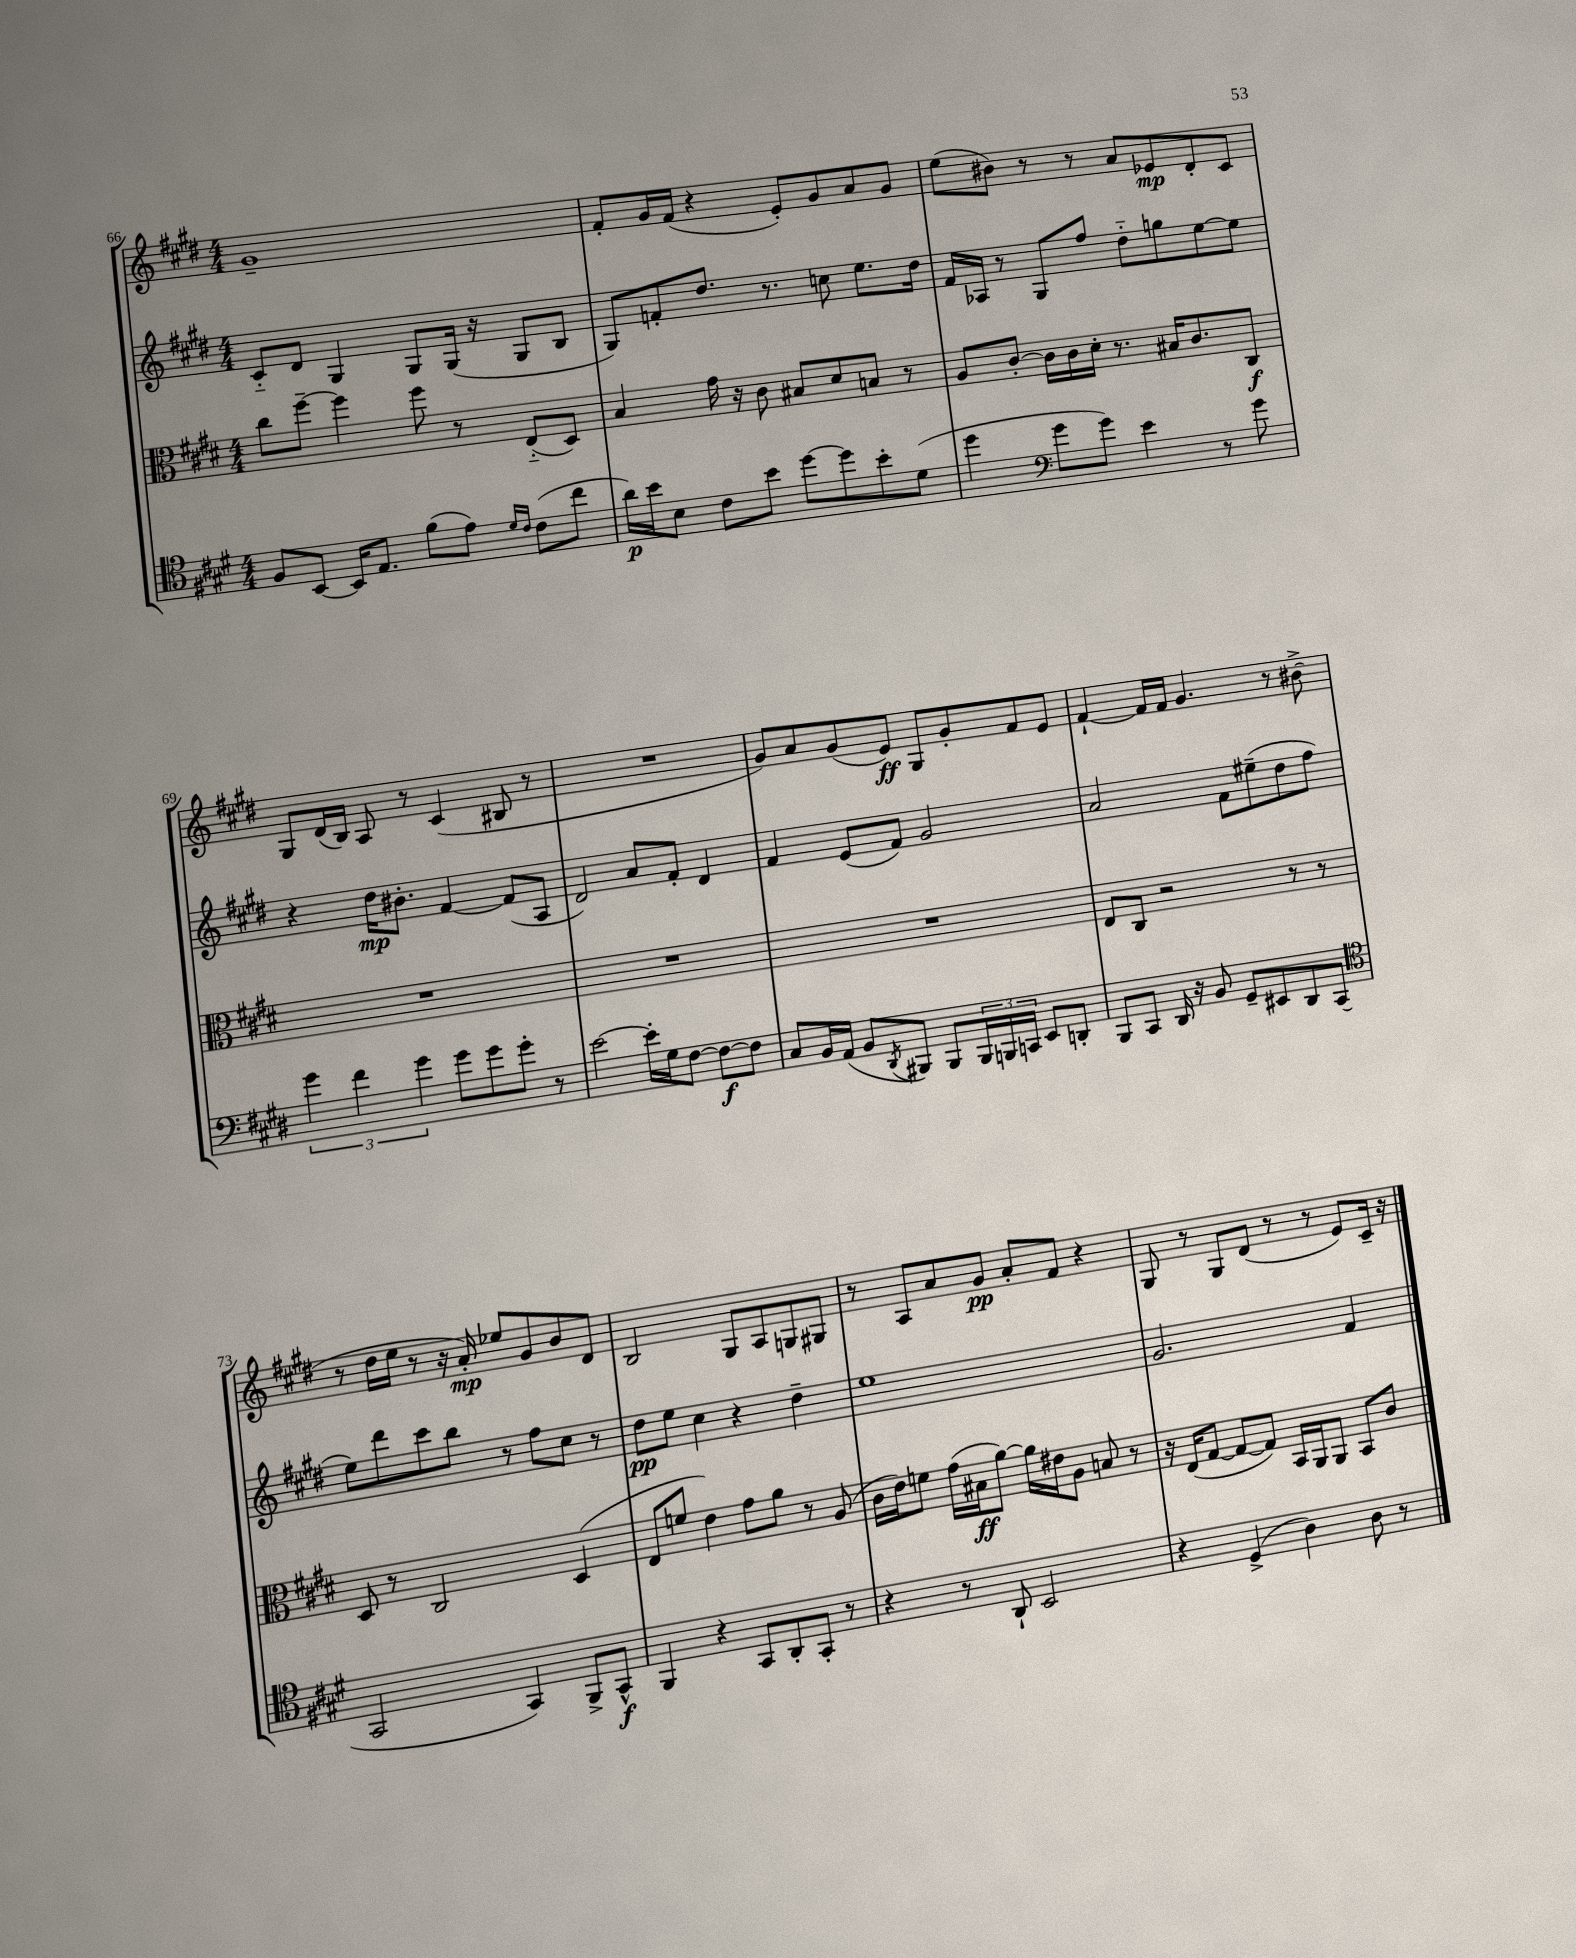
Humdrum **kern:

**kern	**dynam	**kern	**dynam	**kern	**dynam	**kern	**dynam
*part4	*part4	*part3	*part3	*part2	*part2	*part1	*part1
*staff4	*staff4	*staff3	*staff3	*staff2	*staff2	*staff1	*staff1
*clefC4	*	*clefC3	*	*clefG2	*	*clefG2	*
*k[f#c#g#d#]	*	*k[f#c#g#d#]	*	*k[f#c#g#d#]	*	*k[f#c#g#d#]	*
*M4/4	*	*M4/4	*	*M4/4	*	*M4/4	*
=66	=66	=66	=66	=66	=66	=66	=66
8F#/L	.	8cc#\L	.	8c#/L	.	1g#~	.
[8BB/J	.	[8ff#~\J	.	8d#/J	.	.	.
16BB/KL]	.	4ff#\]	.	4G#/	.	.	.
8.E/J	.	.	.	.	.	.	.
(8f#\L	.	8ff#\	.	8G#/L	.	.	.
8e\J)	.	8r	.	(16G#/Jk	.	.	.
.	.	.	.	16r	.	.	.
16qqd#/LL	.	.	.	.	.	.	.
16qqc#/JJ	.	.	.	.	.	.	.
(8c#\L	.	(8E/L	.	8G#/L	.	.	.
8cc#\J	.	8D#/J)	.	8B/J	.	.	.
=67	=67	=67	=67	=67	=67	=67	=67
16a\LL)	p	4B/	.	8G#/L)	.	8f#'/L	.
16b\J	.	.	.	.	.	.	.
8B\J	.	.	.	8fn'/	.	16g#/L	.
.	.	.	.	.	.	(16f#/JJ	.
8c#\L	.	16g#\	.	8.dd#/J	.	4r	.
.	.	16r	.	.	.	.	.
8b\J	.	8c#\	.	.	.	.	.
.	.	.	.	8.r	.	.	.
[8dd#\L	.	8B#X/L	.	.	.	8e'/L)	.
8dd#\]	.	8d#/	.	8ccn\	.	8g#/	.
8b'\	.	8Bn/J	.	8.ee\L	.	8a/	.
(8d#\J	.	8r	.	.	.	8g#/J	.
.	.	.	.	16dd#\Jk	.	.	.
=68	=68	=68	=68	=68	=68	=68	=68
4dd#\	.	8A/L	.	16f#/LL	.	(8ee\L	.
.	.	.	.	16A-X/JJ	.	.	.
.	.	[8c#'/J	.	8r	.	8b#X\J)	.
*clefF4	*	*	*	*	*	*	*
8g#\L	.	16c#\LL]	.	8G#/L	.	8r	.
.	.	16c#\	.	.	.	.	.
8g#\J)	.	16d#'\JJ	.	8ff#/J	.	8r	.
.	.	8.r	.	.	.	.	.
4e\	.	.	.	8dd#\L	.	8a/L	.
.	.	16B#X/KL	.	8ggn\	.	8e-X/	mp
.	.	8.c#/	.	.	.	.	.
8r	.	.	.	[8ee\	.	8d#'/	.
8g#\	.	8C#/J	f	8ee\J]	.	8c#/J	.
!!LO:LB:g=z
=69	=69	=69	=69	=69	=69	=69	=69
6g#\	.	1r	.	4r	.	8G#/L	.
.	.	.	.	.	.	(16d#/L	.
6f#\	.	.	.	.	.	.	.
.	.	.	.	.	.	16B/JJ)	.
.	.	.	.	16dd#\KL	mp	8A/	.
.	.	.	.	8.b#X'\J	.	.	.
6g#\	.	.	.	.	.	.	.
.	.	.	.	.	.	8r	.
8g#\L	.	.	.	[4f#/	.	(4c#/	.
8g#\	.	.	.	.	.	.	.
8g#'\J	.	.	.	(8f#/L]	.	8B#X/	.
8r	.	.	.	8A/J	.	8r	.
=70	=70	=70	=70	=70	=70	=70	=70
[2e\	.	1r	.	2d#/)	.	1r	.
16e'\LL]	.	.	.	8a/L	.	.	.
16G#\J	.	.	.	.	.	.	.
[8F#\J	.	.	.	8f#'/J	.	.	.
8F#\L_	f	.	.	4d#/	.	.	.
8F#\J]	.	.	.	.	.	.	.
=71	=71	=71	=71	=71	=71	=71	=71
8C#/L	.	1r	.	4f#/	.	8g#/L)	.
16BB/L	.	.	.	.	.	8a/	.
(16AA/JJ	.	.	.	.	.	.	.
8BB/L	.	.	.	(8e/L	.	(8g#/	.
8qDD#/	.	.	.	.	.	.	.
8BBB#X/J)	.	.	.	8f#/J)	.	8e/J)	ff
8BBB#/L	.	.	.	2g#/	.	8G#/L	.
24BBB#/L	.	.	.	.	.	8g#'/	.
24BBBn/	.	.	.	.	.	.	.
24CCn/JJ	.	.	.	.	.	.	.
8EE/L	.	.	.	.	.	8f#/	.
8DDn'/J	.	.	.	.	.	8e/J	.
=72	=72	=72	=72	=72	=72	=72	=72
8BBB/L	.	8E/L	.	2a/	.	[4f#`/	.
8CC#/J	.	8C#/J	.	.	.	.	.
16DD#/	.	2r	.	.	.	16f#/LL]	.
16r	.	.	.	.	.	16f#/JJ	.
8BB/	.	.	.	.	.	4.g#/	.
8GG#~/L	.	.	.	8f#\L	.	.	.
8EE#X/	.	.	.	(8ee#X~\	.	.	.
8DD#/	.	8r	.	8dd#\	.	8r	.
(8CC#/J	.	8r	.	8ff#\J	.	(8b#X^\	.
!!LO:LB:g=z
=73	=73	=73	=73	=73	=73	=73	=73
*clefC4	*	*	*	*	*	*	*
2GG#/	.	8D#/	.	8ee\L)	.	8r	.
.	.	8r	.	8ddd#\	.	16dd#\LL	.
.	.	.	.	.	.	16ee\JJ	.
.	.	2C#/	.	8ccc#\	.	8r	.
.	.	.	.	8bb\J	.	16r	.
.	.	.	.	.	.	16a'/)	mp
4GG#/)	.	.	.	8r	.	8ee-X/L	.
.	.	.	.	8ff#\L	.	8g#/	.
8FF#^/L	.	(4D#/	.	8cc#\J	.	8b/	.
8GG#^^/J	f	.	.	8r	.	8d#/J	.
=74	=74	=74	=74	=74	=74	=74	=74
4FF#/	.	8E/L	.	8dd#\L	pp	2B/	.
.	.	8fn/J	.	8ee\J	.	.	.
4r	.	4e\)	.	4cc#\	.	.	.
8GG#/L	.	8g#\L	.	4r	.	8G#/L	.
8AA'/	.	8a\J	.	.	.	8A/	.
8GG#'/J	.	8r	.	4dd#~\	.	8Gn/	.
8r	.	(8A/	.	.	.	8G#X/J	.
=75	=75	=75	=75	=75	=75	=75	=75
4r	.	16c#\LL	.	1ee	.	8r	.
.	.	16e\J)	.	.	.	.	.
.	.	8fn\J	.	.	.	8A/L	.
8r	.	(16g#\LL	.	.	.	8a/	.
.	.	16B#X\J	ff	.	.	.	.
8AA`/	.	[8a\J)	.	.	.	8g#/J	pp
2BB/	.	16a\LL]	.	.	.	8a'/L	.
.	.	16e#X\J	.	.	.	.	.
.	.	8A\J	.	.	.	8f#/J	.
.	.	8Bn/	.	.	.	4r	.
.	.	8r	.	.	.	.	.
=76	=76	=76	=76	=76	=76	=76	=76
4r	.	16r	.	2.g#/	.	8G#/	.
.	.	(16E/KL	.	.	.	.	.
.	.	[8G#/J	.	.	.	8r	.
(4D#^/	.	8G#/L_	.	.	.	8G#/L	.
.	.	8G#/J])	.	.	.	(8d#/J	.
4A\)	.	16BB/LL	.	.	.	8r	.
.	.	16AA/J	.	.	.	.	.
.	.	8AA/J	.	.	.	8r	.
8A\	.	8BB/L	.	4f#/	.	8e/L)	.
8r	.	8c#/J	.	.	.	16c#~/Jk	.
.	.	.	.	.	.	16r	.
==	==	==	==	==	==	==	==
*-	*-	*-	*-	*-	*-	*-	*-
